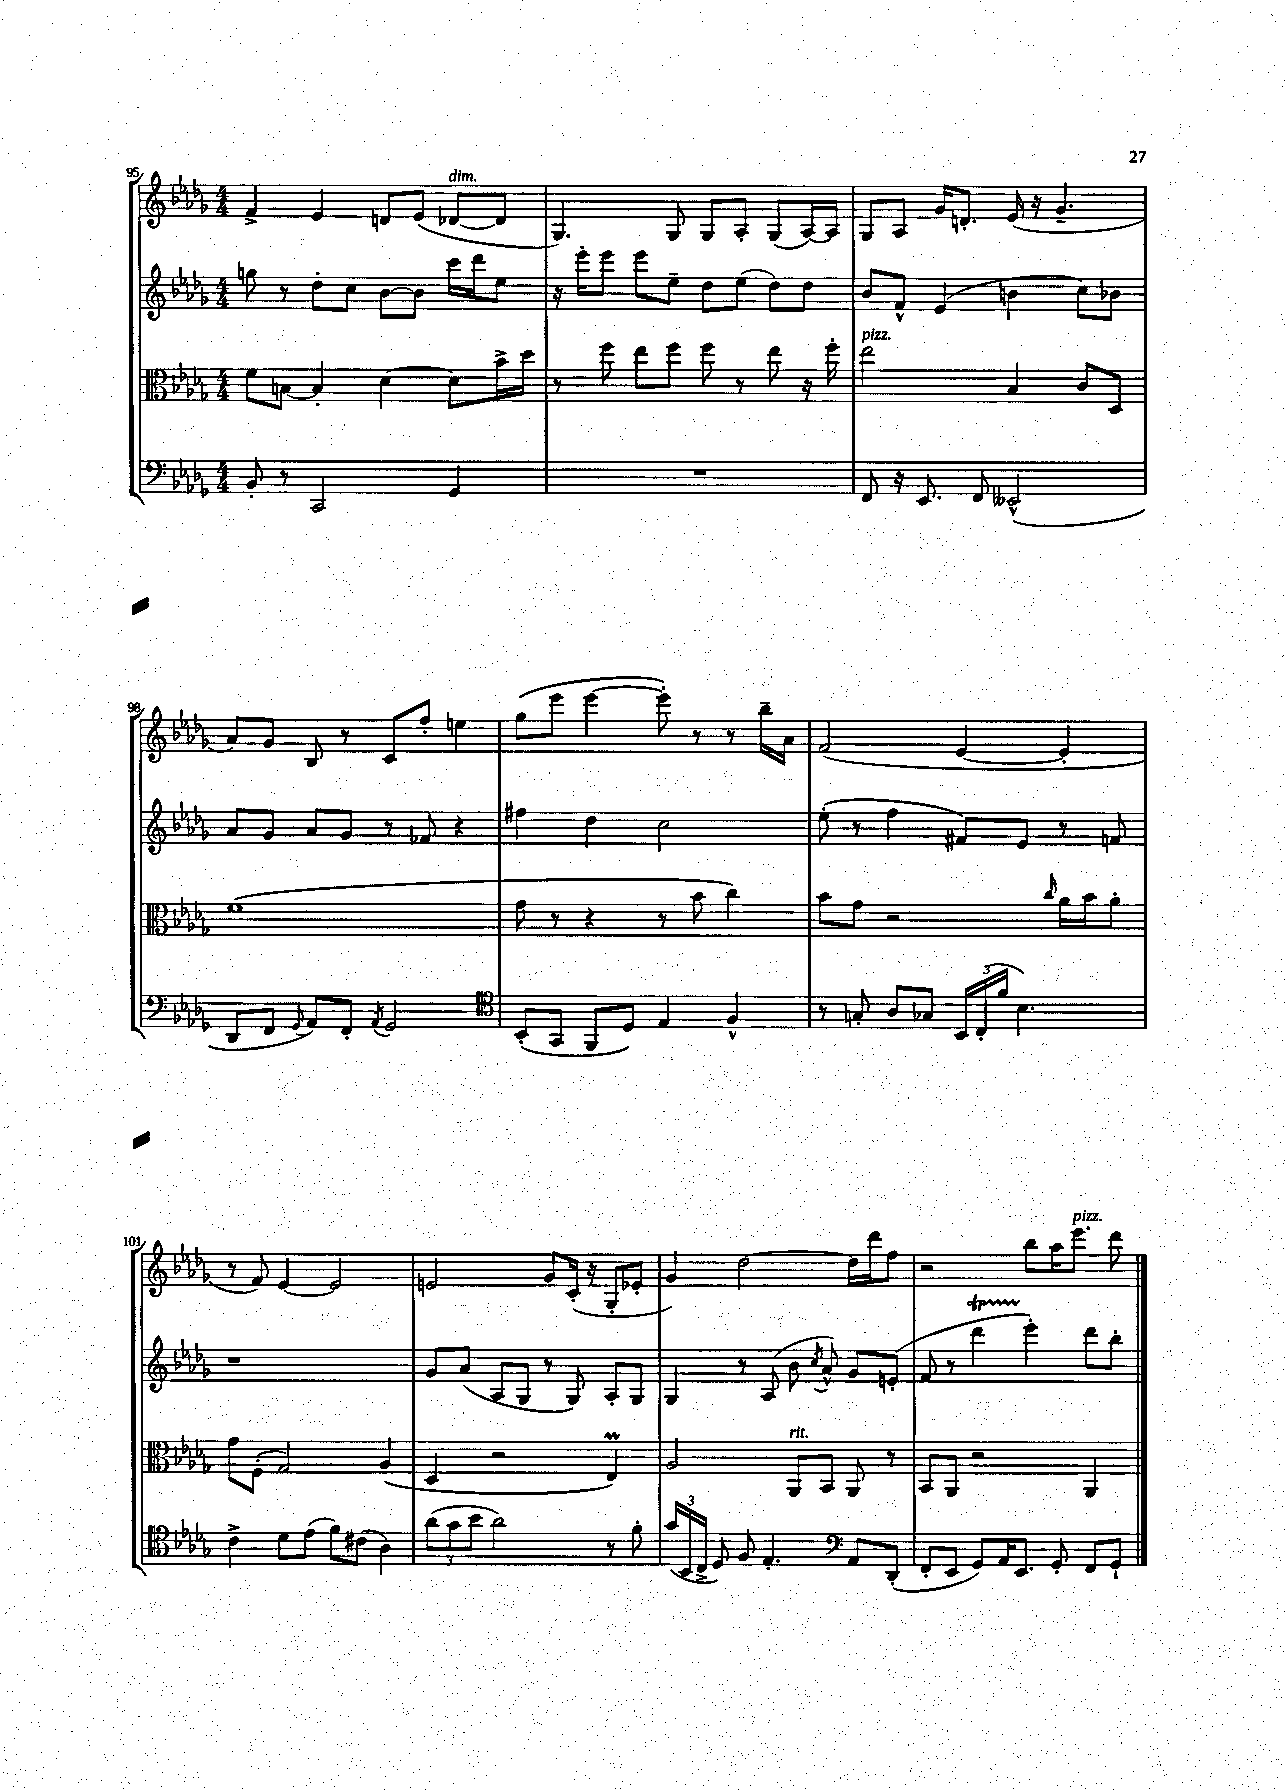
<<
\new StaffGroup <<
\new Staff = "s0" {
    \clef treble \key des \major \numericTimeSignature \time 4/4
    \autoBeamOff f'4-> ees'4 d'8[ ees'8]( des'8[~^\markup { \italic "dim." } des'8] |
    ges4.) ges8 ges8[ aes8]-. ges8[( aes16~) aes16] |
    ges8[ aes8] ges'16[ d'8.]-. ees'16( r16 ges'4.-- |
    aes'8[) ges'8] bes8 r8 c'8[ f''8]-. e''4 |
    ges''8[( ees'''8] ees'''4~ ees'''8-.) r8 r8 bes''16[-- aes'16] |
    f'2( ees'4~ ees'4-. |
    r8 f'8) ees'4~ ees'2 |
    e'2 ges'8[ c'16]-.( r16 ges8[-. ees'8]-. |
    ges'4) des''2~ des''16[ des'''16 f''8] |
    r2 bes''8[ aes''16 ees'''8.]^\markup { \italic "pizz." } des'''8 \bar "|." |
}
\new Staff = "s1" {
    \clef treble \key des \major \numericTimeSignature \time 4/4
    \autoBeamOff g''8 r8 des''8[-. c''8] bes'8[~ bes'8] c'''16[ des'''16 ees''8] |
    r16 ees'''16[-. ees'''8] ees'''8[ ees''8]-- des''8[ ees''8]( des''8[) des''8] |
    bes'8[ f'8]-^ ees'4( b'4 c''8[) bes'8] |
    aes'8[ ges'8] aes'8[ ges'8] r8 fes'8 r4 |
    fis''4 des''4 c''2 |
    ees''8-.( r8 f''4 fis'8[) ees'8] r8 f'8 |
    r1 |
    ges'8[ aes'8]( aes8[ ges8] r8 ges8) aes8[-. ges8] |
    ges4 r8 aes8( bes'8 \acciaccatura { c''8 } aes'8-^) ges'8[ e'8]-.( |
    f'8 r8 des'''4\startTrillSpan ees'''4-.\stopTrillSpan) des'''8[ bes''8]-. \bar "|." |
}
\new Staff = "s2" {
    \clef alto \key des \major \numericTimeSignature \time 4/4
    \autoBeamOff f'8[ b8]~ b4-. des'4~ des'8[ bes'16-> des''16] |
    r8 f''8 ees''8[ f''8] f''8 r8 ees''8 r16 f''16-. |
    ees''2^\markup { \italic "pizz." } bes4 c'8[ des8] |
    f'1( |
    ges'8 r8 r4 r8 bes'8 c''4) |
    bes'8[ ges'8] r2 \grace { c''16 } aes'16[ bes'16 aes'8]-. |
    ges'8[ f8]-.( ges2) aes4( |
    des4 r2 ees4\prall) |
    aes2 aes,8[^\markup { \italic "rit." } bes,8] aes,8 r8 |
    bes,8[ aes,8] r2 aes,4 \bar "|." |
}
\new Staff = "s3" {
    \clef bass \key des \major \numericTimeSignature \time 4/4
    \autoBeamOff bes,8-. r8 c,2 ges,4 |
    R1 |
    f,8 r16 ees,8. f,8 eeses,2-^( |
    des,8[ f,8] \appoggiatura { ges,8 } aes,8[) f,8]-. \acciaccatura { aes,8 } ges,2 |
    \clef tenor bes,8[-.( ges,8] f,8[ des8]) ees4 f4-^ |
    r8 g8-. aes8[ ges8] \tuplet 3/2 { bes,16[ c16-.( f'16] } bes4.) |
    c'4-> des'8[ ees'8]( f'8[) cis'8]( aes4) |
    \tuplet 3/2 { aes'8[( ges'8 bes'8] } aes'2) r8 f'8-. |
    \tuplet 3/2 { ges'16[( bes,16 c16]-> } des8) f8 ees4.-. \clef bass aes,8[ des,8]-.( |
    f,8[-. ees,8] ges,8[) aes,16 ees,8.] ges,8-. f,8[ ges,8]-! \bar "|." |
}
>>
>>
\layout { \context { \Score currentBarNumber = #95 } }
